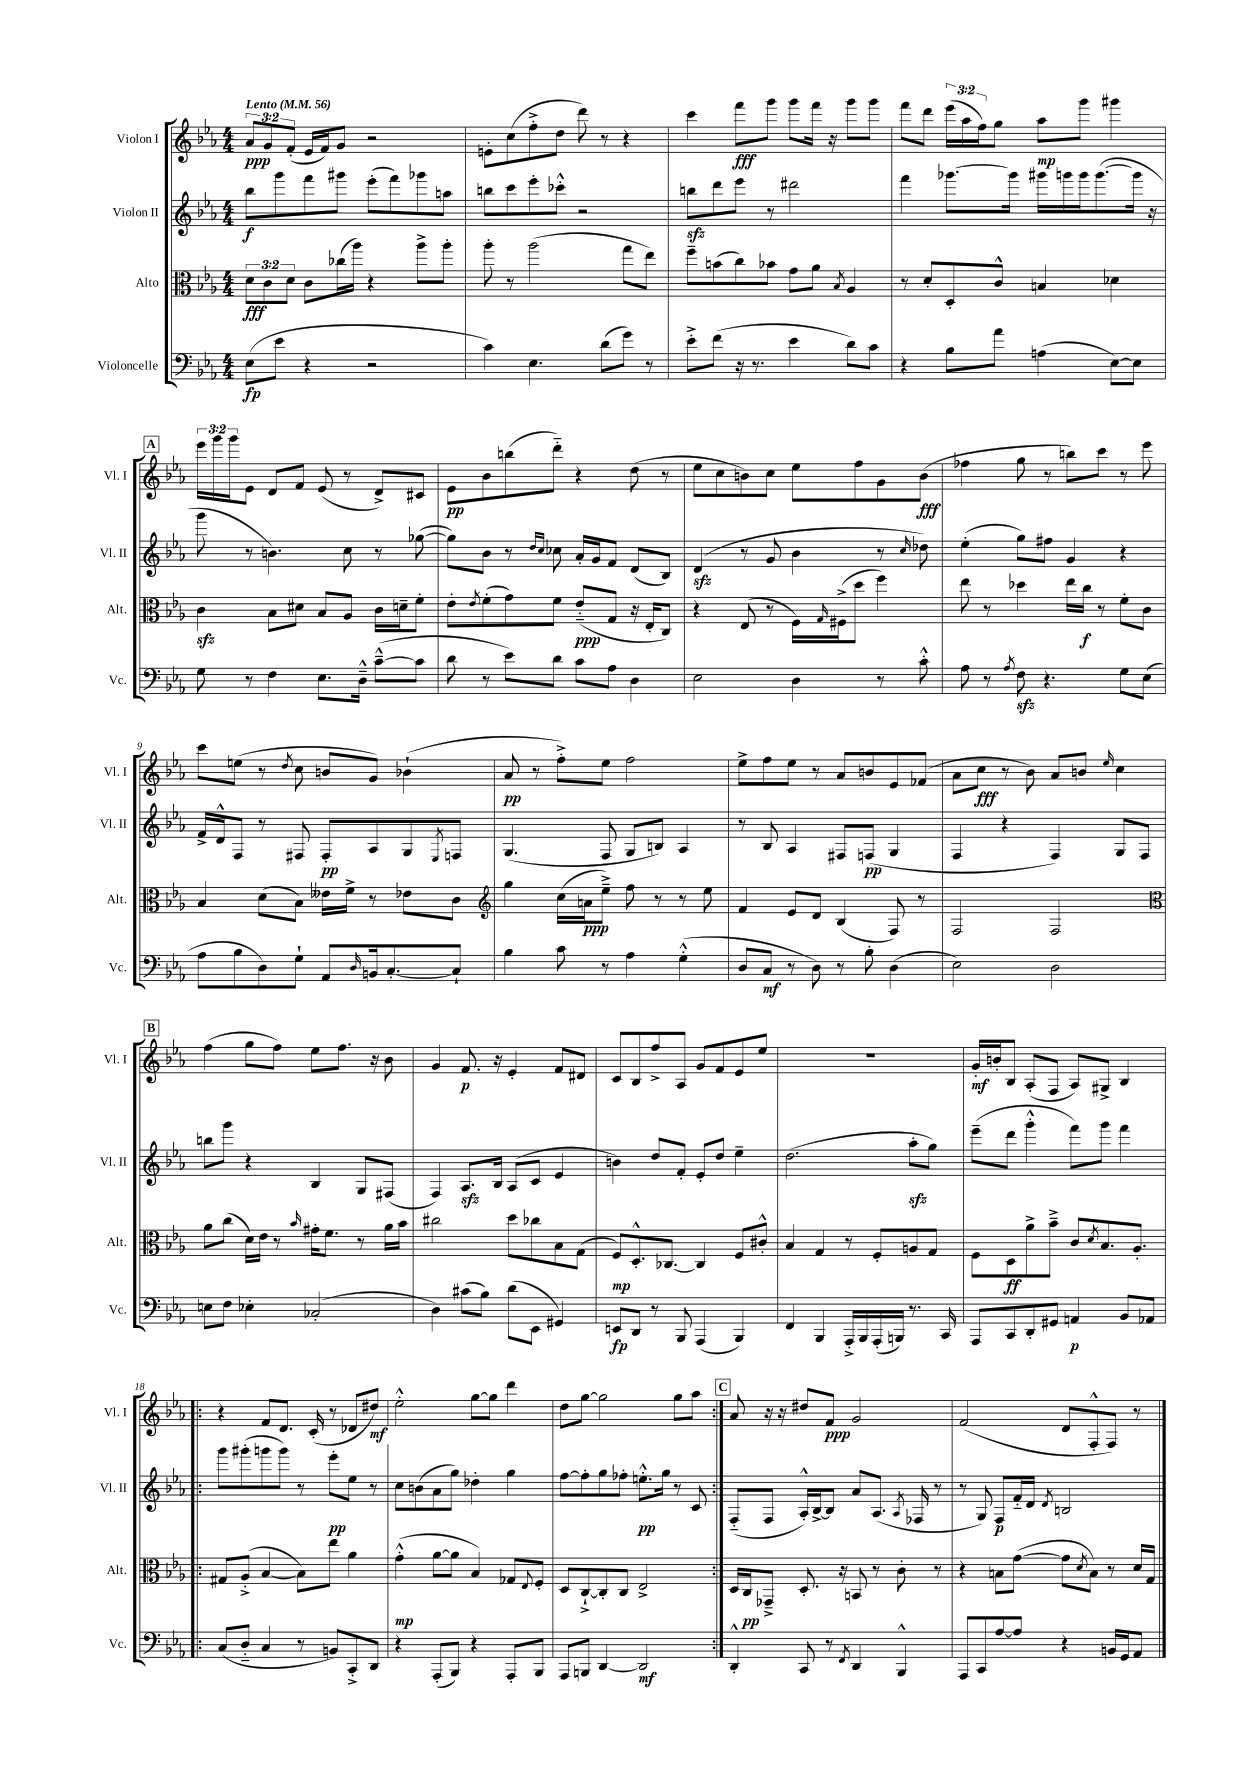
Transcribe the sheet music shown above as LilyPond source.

<<
\new StaffGroup <<
\new Staff = "s0" \with { instrumentName = "Violon I" shortInstrumentName = "Vl. I" } {
    \clef treble \key ees \major \numericTimeSignature \time 4/4 \override Staff.TupletNumber.text = #tuplet-number::calc-fraction-text \tempo "Lento" 4 = 56
    \tuplet 3/2 { aes'8\ppp g'8 f'8-.( } ees'16 f'16) g'8 r2 |
    e'8-. c''8( f''8-.-> d''8 d'''8) r8 r4 |
    c'''4 f'''8\fff g'''8 g'''8 f'''16 r16 g'''8 g'''8 |
    f'''8 d'''8 \tuplet 3/2 { ees'''16( aes''16 f''16) } g''8 aes''8\mp g'''8 gis'''4 |
    \mark \markup { \box "A" } \tuplet 3/2 { ees'''16 g'''16 g'''16 } ees'8 d'8 f'8 ees'8( r8 d'8->) cis'8 |
    ees'8\pp bes'8 b''8( d'''8-_) r4 d''8( r8 |
    ees''8 c''8 b'8) c''8 ees''8 f''8 g'8 b'8\fff( |
    fes''4 g''8 r8 b''8) c'''8 r8 ees'''8 |
    c'''8 e''8( r8 \acciaccatura { d''8 } c''8 b'8 g'8) bes'4-!( |
    aes'8\pp r8 f''8-.->) ees''8 f''2 |
    ees''8-> f''8 ees''8 r8 aes'8 b'8 ees'8 fes'8( |
    aes'8 c''8\fff r8 bes'8) aes'8 b'8 \grace { ees''16 } c''4 |
    \mark \markup { \box "B" } f''4( g''8 f''8) ees''8 f''8. r16 bes'8 |
    g'4 f'8.\p r16 ees'4-. f'8 dis'8 |
    c'8 bes8 f''8-> aes8 g'8 f'8 ees'8 ees''8 |
    R1 |
    g'16-.\mf b'16-. bes8 aes8-.( f8 aes8) gis8-> bes4 |
    \repeat volta 2 { r4 f'8 d'8. c'16-.( r8 des'8 dis''8\mf) |
    ees''2-.-^ g''8~ g''8 d'''4 |
    d''8 g''8~ g''2 g''8 aes''8 | }
    \mark \markup { \box "C" } aes'8 r16 r16 dis''8 f'8\ppp g'2 |
    f'2( d'8 f8-.-^ f8) r8 \bar "|." |
}
\new Staff = "s1" \with { instrumentName = "Violon II" shortInstrumentName = "Vl. II" } {
    \clef treble \key ees \major \numericTimeSignature \time 4/4
    bes''8\f g'''8 f'''8 gis'''8 ees'''8-.( f'''8) ges'''8 a''8 |
    b''8 c'''8 ees'''8-. ces'''8-.-^ r2 |
    b''8\sfz d'''8 ees'''8 r8 dis'''2 |
    f'''4 ges'''8.~ ges'''16 gis'''16 g'''16 g'''16 g'''8.~( g'''16 r16 |
    \mark \markup { \box "A" } g'''8 r8 b'4.) c''8 r8 ges''8~( |
    ges''8) bes'8 r8 \grace { d''16 c''16 } ces''8 aes'16-. g'16 f'8 d'8( bes8) |
    d'4\sfz( r8 g'8 bes'4 r8 \grace { c''16 } des''8) |
    ees''4-.( g''8) fis''8 g'4 r4 |
    f'16-> d'16-^ f8 r8 fis8 fis8-.\pp aes8 g8 \acciaccatura { ees8 } f8 |
    g4.( f8 g8 b8) aes4 |
    r8 bes8 aes4 fis8 f8\pp( g4 |
    f4 r4 f4) g8 f8 |
    \mark \markup { \box "B" } b''8 g'''8 r4 bes4 g8 fis8( |
    f4) aes8.\sfz bes16 aes8( c'8 ees'4 |
    b'4) d''8 f'8-. ees'8-. d''8 ees''4-- |
    d''2.( aes''8-.\sfz g''8) |
    ees'''8--( d'''8 g'''4-.-^ f'''8) g'''8 f'''4 |
    \repeat volta 2 { g'''8 gis'''8-.( g'''8 g'''8) r8 ees'''8-.\pp ees''8 r8 |
    c''8 b'8( aes'8 g''8) des''4-. g''4 |
    f''8~ f''8-. g''8 fes''8-. e''8.-.-^\pp g''16 r8 c'8 | }
    \mark \markup { \box "C" } f8-_( f8 aes16-.-^) bes16~-> bes8 aes'8 aes8.( \acciaccatura { aes8 } fes16 r8 |
    r8 g8) f8\p f'16-_ d'16 \acciaccatura { d'8 } b2 \bar "|." |
}
\new Staff = "s2" \with { instrumentName = "Alto" shortInstrumentName = "Alt." } {
    \clef alto \key ees \major \numericTimeSignature \time 4/4 \override Staff.TupletNumber.text = #tuplet-number::calc-fraction-text
    \tuplet 3/2 { d'8\fff c'8 d'8 } c'8 ces''16( aes''16) r4 aes''8-> aes''8-. |
    aes''8-. r8 aes''2( g''8 ees''8) |
    f''8-- b'8( c''8) bes'8 g'8 aes'8 \acciaccatura { bes8 } aes4 |
    r8 d'8-. d8-. c'8-^ b4 des'4 |
    \mark \markup { \box "A" } c'4\sfz bes8 dis'8 bes8 aes8 c'16 d'16-- f'8-. |
    ees'8-. \acciaccatura { ees'8 } f'8-.( g'8) f'8 ees'8-_\ppp( g8 r16 ees16-. c8) |
    r4 ees8( r8 f16) \grace { g16 } fis16->( d''8 f''4) |
    ees''8 r8 des''4 ees''16 c''16\f r8 f'8-. c'8 |
    bes4 d'8( bes8) eeses'16 f'16-> r8 ees'8 c'8 |
    \clef treble g''4 c''16( a'16\ppp ees''8--->) f''8 r8 r8 ees''8 |
    f'4 ees'8 d'8 bes4( f8) r8 |
    f2 f2 |
    \mark \markup { \box "B" } \clef alto aes'8 c''8( d'16) ees'16 r8 \grace { bes'16 } gis'16-. f'8. r8 aes'16 bes'16 |
    cis''2 d''8 ces''8 bes8 g8( |
    f8\mp) d8.-.-^ ces8.~ ces4 f8 cis'8-.-^ |
    bes4 g4 r8 f8-. a8 g8 |
    f8 d8\ff aes'8-> bes'8---> c'8 \acciaccatura { d'8 } bes8. aes8.-. |
    \repeat volta 2 { gis8 aes8-.->( bes4~ bes8) ees''8 aes'4 |
    g'4-.-^\mp( aes'8~ aes'8 bes4) ges8 \appoggiatura { ees8 } f8-. |
    d8 c8~-!-> c8-. c8 ees2-> | }
    \mark \markup { \box "C" } d16 c16\pp ges,8---> d8.-. r16 b,8 r8 c'8-. r8 |
    r4 b8 g'8~( g'8 \acciaccatura { d'8 } b8) r8 d'16 g16 \bar "|." |
}
\new Staff = "s3" \with { instrumentName = "Violoncelle" shortInstrumentName = "Vc." } {
    \clef bass \key ees \major \numericTimeSignature \time 4/4
    ees8\fp( ees'8 r4 r2 |
    c'4) ees4. d'8( g'8) r8 |
    ees'8-.-> f'8( r16 r8. ees'4 d'8) c'8 |
    r4 bes8 aes'8 a4( ees8~) ees8 |
    \mark \markup { \box "A" } g8 r8 f4 ees8. d16---^ c'8~---^( c'8 |
    d'8 r8 ees'8) d'8 c'8 aes8 d4 |
    ees2 d4 r8 c'8-.-^ |
    aes8 r8 \acciaccatura { aes8 } f8\sfz r4. g8 ees8( |
    aes8 bes8 d8) g8-! aes,8 \grace { d16 } b,16 c8.~-. c8-! |
    bes4 c'8 r8 aes4 g4-.-^( |
    d8 c8\mf r8 d8) r8 bes8-. d4( |
    ees2) d2 |
    \mark \markup { \box "B" } e8 f8 ees4-. ces2-.( |
    d4) cis'8( bes8) d'8( ees,8 gis,4) |
    e,8\fp d,8 r8 bes,,8 aes,,4( bes,,4) |
    f,4 bes,,4 aes,,16-.-> bes,,16 aes,,16-.( b,,16) r8. c,16 |
    aes,,8 c,8 d,8-. gis,8 a,4\p bes,8 aes,8 |
    \repeat volta 2 { c8( d8-_ c4 r8 b,8) c,8-.-> d,8 |
    r4 aes,,8-.( bes,,8) r4 aes,,8-. bes,,8 |
    aes,,8 b,,8 d,4~ d,2\mf | }
    \mark \markup { \box "C" } d,4-.-^ c,8 r8 \acciaccatura { f,8 } d,4 bes,,4-^ |
    aes,,8 c,8 aes8~ aes8 r4 b,16 g,16 aes,8 \bar "|." |
}
>>
>>
